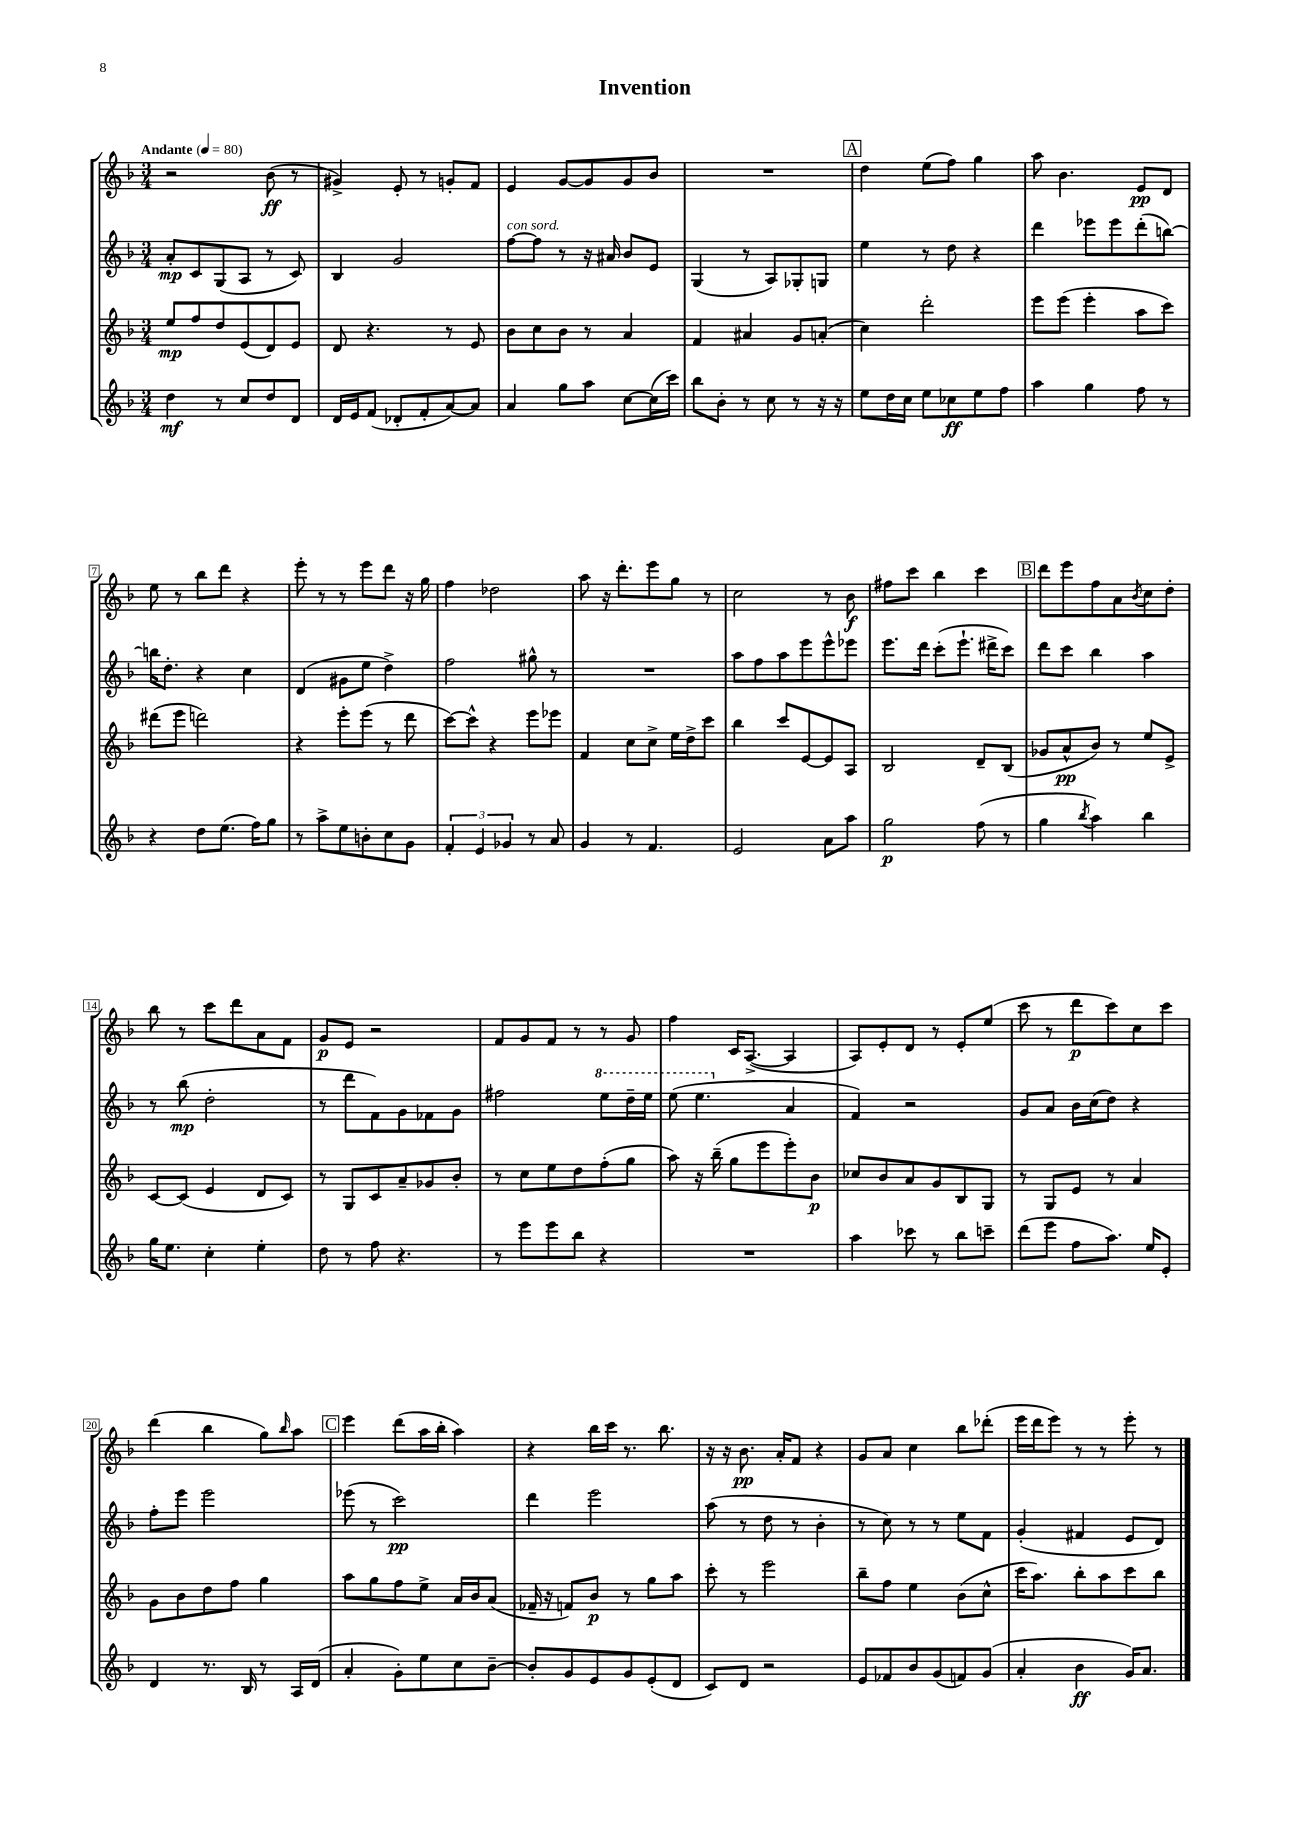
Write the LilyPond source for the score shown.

\header { title = "Invention" }
<<
\new StaffGroup <<
\new Staff = "s0" {
    \clef treble \key f \major \numericTimeSignature \time 3/4 \tempo "Andante" 4 = 80
    r2 bes'8\ff( r8 |
    gis'4->) e'8-. r8 g'8-. f'8 |
    e'4 g'8~ g'8 g'8 bes'8 |
    R2. |
    \mark \markup { \box "A" } d''4 e''8( f''8) g''4 |
    a''8 bes'4. e'8\pp d'8 |
    e''8 r8 bes''8 d'''8 r4 |
    e'''8-. r8 r8 e'''8 d'''8 r16 g''16 |
    f''4 des''2 |
    a''8 r16 d'''8.-. e'''8 g''8 r8 |
    c''2 r8 bes'8\f |
    fis''8 c'''8 bes''4 c'''4 |
    \mark \markup { \box "B" } d'''8 e'''8 f''8 a'8 \acciaccatura { bes'8 } c''8 d''8-. |
    bes''8 r8 c'''8 d'''8 a'8 f'8 |
    g'8\p e'8 r2 |
    f'8 g'8 f'8 r8 r8 g'8 |
    f''4 c'16 a8.~->( a4 |
    a8) e'8-. d'8 r8 e'8-. e''8( |
    c'''8 r8 d'''8\p c'''8) c''8 c'''8 |
    d'''4( bes''4 g''8) \grace { bes''16 } a''8 |
    \mark \markup { \box "C" } e'''4 d'''8( a''16 bes''16-. a''4) |
    r4 bes''16 c'''16 r8. bes''8. |
    r16 r16 bes'8.\pp a'16-. f'8 r4 |
    g'8 a'8 c''4 bes''8 des'''8-.( |
    e'''16 d'''16 e'''8) r8 r8 e'''8-. r8 \bar "|." |
}
\new Staff = "s1" {
    \clef treble \key f \major \numericTimeSignature \time 3/4
    a'8-.\mp c'8 g8( a8 r8 c'8) |
    bes4 g'2 |
    f''8~^\markup { \italic "con sord." } f''8 r8 r16 ais'16 bes'8 e'8 |
    g4( r8 a8) ges8-. g8 |
    \mark \markup { \box "A" } e''4 r8 d''8 r4 |
    d'''4 ees'''8 ees'''8 d'''8-.( b''8~) |
    b''16 d''8.-. r4 c''4 |
    d'4( gis'8 e''8 d''4->) |
    f''2 gis''8-^ r8 |
    R2. |
    a''8 f''8 a''8 e'''8 e'''8-^ ees'''8 |
    e'''8. d'''16 c'''8-.( e'''8.-! dis'''16-> c'''8) |
    \mark \markup { \box "B" } d'''8 c'''8 bes''4 a''4 |
    r8 bes''8\mp( d''2-. |
    r8 d'''8 f'8) g'8 fes'8 g'8 |
    fis''2 \ottava #1 e'''8 d'''16-- e'''16 |
    e'''8( e'''4. \ottava #0 a'4 |
    f'4) r2 |
    g'8 a'8 bes'16 c''16( d''8) r4 |
    f''8-. e'''8 e'''2 |
    \mark \markup { \box "C" } ees'''8( r8 c'''2\pp) |
    d'''4 e'''2 |
    a''8( r8 d''8 r8 bes'4-. |
    r8 c''8) r8 r8 e''8 f'8 |
    g'4-.( fis'4 e'8 d'8) \bar "|." |
}
\new Staff = "s2" {
    \clef treble \key f \major \numericTimeSignature \time 3/4
    e''8\mp f''8 d''8 e'8( d'8) e'8 |
    d'8 r4. r8 e'8 |
    bes'8 c''8 bes'8 r8 a'4 |
    f'4 ais'4 g'8 a'8-.( |
    \mark \markup { \box "A" } c''4) d'''2-. |
    e'''8 e'''8( e'''4-. a''8 c'''8) |
    dis'''8( e'''8 d'''2) |
    r4 e'''8-. e'''8( r8 d'''8 |
    c'''8~) c'''8-^ r4 e'''8 ees'''8 |
    f'4 c''8 c''8-> e''16 d''16-> c'''8 |
    bes''4 c'''8 e'8~ e'8 a8 |
    bes2 d'8-- bes8( |
    \mark \markup { \box "B" } ges'8 a'8-^\pp bes'8) r8 e''8 e'8-> |
    c'8~ c'8( e'4 d'8 c'8) |
    r8 g8 c'8 a'8-- ges'8 bes'8-. |
    r8 c''8 e''8 d''8 f''8-.( g''8 |
    a''8) r16 bes''16--( g''8 e'''8 e'''8-.) bes'8\p |
    ces''8 bes'8 a'8 g'8 bes8 g8 |
    r8 g8 e'8 r8 a'4 |
    g'8 bes'8 d''8 f''8 g''4 |
    \mark \markup { \box "C" } a''8 g''8 f''8 e''8-> a'16 bes'16 a'8( |
    fes'16-- r16 f'8) bes'8\p r8 g''8 a''8 |
    c'''8-. r8 e'''2 |
    bes''8-- f''8 e''4 bes'8( c''8-^ |
    c'''16 a''8.) bes''8-. a''8 c'''8 bes''8 \bar "|." |
}
\new Staff = "s3" {
    \clef treble \key f \major \numericTimeSignature \time 3/4
    d''4\mf r8 c''8 d''8 d'8 |
    d'16 e'16 f'8( des'8-. f'8-. a'8~) a'8 |
    a'4 g''8 a''8 c''8~ c''16( c'''16) |
    bes''8 bes'8-. r8 c''8 r8 r16 r16 |
    \mark \markup { \box "A" } e''8 d''16 c''16 e''8 ces''8\ff e''8 f''8 |
    a''4 g''4 f''8 r8 |
    r4 d''8 e''8.( f''16) g''8 |
    r8 a''8-> e''8 b'8-. c''8 g'8 |
    \tuplet 3/2 { f'4-. e'4 ges'4 } r8 a'8 |
    g'4 r8 f'4. |
    e'2 a'8 a''8 |
    g''2\p f''8( r8 |
    \mark \markup { \box "B" } g''4 \acciaccatura { bes''8 } a''4) bes''4 |
    g''16 e''8. c''4-. e''4-. |
    d''8 r8 f''8 r4. |
    r8 e'''8 e'''8 bes''8 r4 |
    R2. |
    a''4 ces'''8 r8 bes''8 c'''8-- |
    d'''8( e'''8 f''8 a''8.) e''16 e'8-. |
    d'4 r8. bes16 r8 a16 d'16( |
    \mark \markup { \box "C" } a'4-. g'8-.) e''8 c''8 bes'8~-- |
    bes'8-. g'8 e'8 g'8 e'8-.( d'8 |
    c'8) d'8 r2 |
    e'8 fes'8 bes'8 g'8( f'8) g'8( |
    a'4-. bes'4\ff g'16) a'8. \bar "|." |
}
>>
>>
\layout { \context { \Score \override BarNumber.stencil = #(make-stencil-boxer 0.1 0.3 ly:text-interface::print) } }
